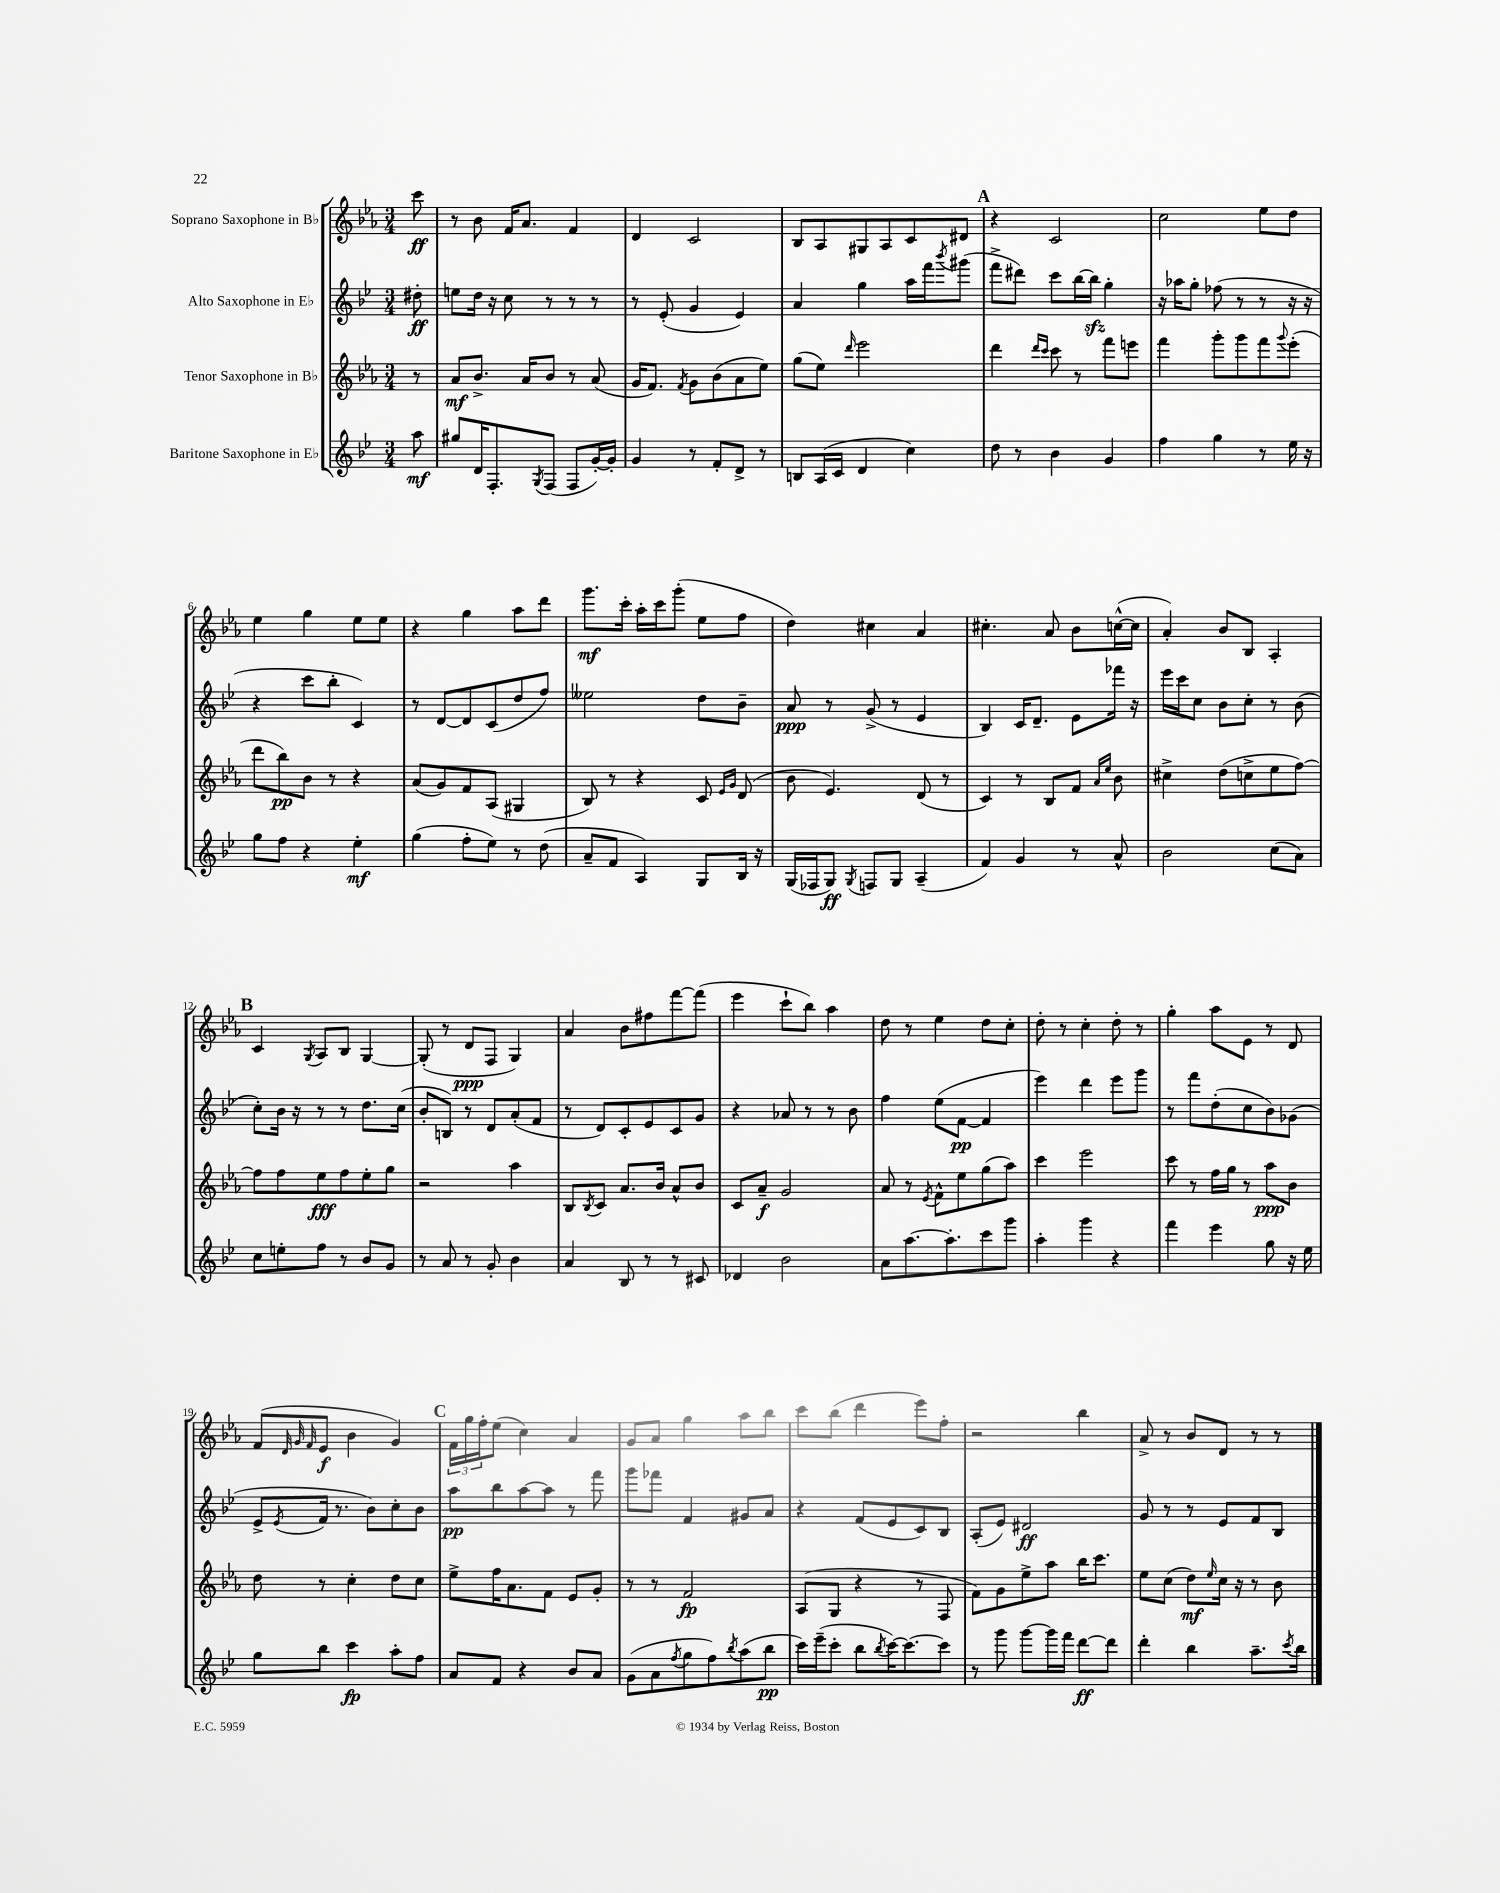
<<
\new StaffGroup <<
\new Staff = "s0" \with { instrumentName = "Soprano Saxophone in Bb" } {
    \clef treble \key ees \major \numericTimeSignature \time 3/4 \partial 8
    c'''8\ff |
    r8 bes'8 f'16 aes'8. f'4 |
    d'4 c'2 |
    bes8 aes8 gis8 aes8 c'8 dis'8 |
    \mark \markup { \bold "A" } r4 c'2 |
    c''2 ees''8 d''8 |
    ees''4 g''4 ees''8 ees''8 |
    r4 g''4 aes''8 d'''8 |
    g'''8.\mf c'''16-. aes''16-. c'''16 g'''8-.( ees''8 f''8 |
    d''4) cis''4 aes'4 |
    cis''4.-. aes'8 bes'8 c''16~-^( c''16 |
    aes'4-.) bes'8 bes8 aes4-. |
    \mark \markup { \bold "B" } c'4 \acciaccatura { g8 } aes8 bes8 g4~ |
    g8-.( r8 d'8\ppp f8 g4) |
    aes'4 bes'8 fis''8 f'''8~ f'''8( |
    ees'''4 c'''8-! bes''8) aes''4 |
    d''8 r8 ees''4 d''8 c''8-. |
    d''8-. r8 c''4-. d''8-. r8 |
    g''4-. aes''8 ees'8 r8 d'8 |
    f'8( \grace { d'32 g'32 f'32 } ees'8\f bes'4 g'4) |
    \mark \markup { \bold "C" } \tuplet 3/2 { f'16 g''16 f''16-. } ees''8( c''4) aes'4 |
    g'8 aes'8 g''4 aes''8 bes''8 |
    c'''8 bes''8( d'''4 ees'''8) f''8-. |
    r2 bes''4 |
    aes'8-> r8 bes'8 d'8 r8 r8 \bar "|." |
}
\new Staff = "s1" \with { instrumentName = "Alto Saxophone in Eb" } {
    \clef treble \key bes \major \numericTimeSignature \time 3/4 \partial 8
    dis''8-.\ff |
    e''8 d''16 r16 c''8 r8 r8 r8 |
    r8 ees'8-.( g'4 ees'4) |
    a'4 g''4 a''16 f'''16 \acciaccatura { bes'''8 } gis'''8( |
    \mark \markup { \bold "A" } f'''8-> dis'''8) c'''8 bes''16~ bes''16\sfz g''4-. |
    r16 aes''16 g''8-. fes''8( r8 r8 r16 r16 |
    r4 c'''8 bes''8-. c'4) |
    r8 d'8~ d'8 c'8( d''8 f''8) |
    eeses''2 d''8 bes'8-- |
    a'8\ppp r8 g'8->( r8 ees'4 |
    bes4) c'16 d'8.-- ees'8 fes'''16 r16 |
    ees'''16 c'''16 c''8 bes'8 c''8-. r8 bes'8( |
    \mark \markup { \bold "B" } c''8-.) bes'16 r16 r8 r8 d''8. c''16( |
    bes'8-. b8) r8 d'8 a'8-.( f'8 |
    r8 d'8) c'8-. ees'8 c'8 g'8 |
    r4 aes'8 r8 r8 bes'8 |
    f''4 ees''8( f'8~\pp f'4 |
    ees'''4) d'''4 ees'''8 g'''8 |
    r8 f'''8 d''8-.( c''8 bes'8) ges'8( |
    ees'8-> \acciaccatura { ees'8 } f'16 r8. bes'8) c''8-. bes'8 |
    \mark \markup { \bold "C" } a''8\pp bes''8 a''8~ a''8 r8 f'''8 |
    g'''8 fes'''8 f'4 gis'8 a'8 |
    r4 f'8( ees'8 c'8) bes8 |
    a8-.( ees'8) dis'2\ff |
    g'8 r8 r8 ees'8 f'8 bes8 \bar "|." |
}
\new Staff = "s2" \with { instrumentName = "Tenor Saxophone in Bb" } {
    \clef treble \key ees \major \numericTimeSignature \time 3/4 \partial 8
    r8 |
    aes'8\mf bes'8.-> aes'16 bes'8 r8 aes'8( |
    g'16 f'8.) \acciaccatura { f'8 } g'8 bes'8( aes'8 ees''8) |
    g''8( ees''8) \grace { d'''16 } ees'''2 |
    \mark \markup { \bold "A" } d'''4 \grace { d'''16 c'''16 } c'''8 r8 f'''8 e'''8 |
    f'''4 g'''8-. g'''8 f'''8 \appoggiatura { g'''8 } ees'''8-.( |
    d'''8 bes''8\pp) bes'8 r8 r4 |
    aes'8( g'8) f'8 aes8( gis4 |
    bes8) r8 r4 c'8 \grace { ees'16 g'16 } d'8( |
    bes'8 ees'4.) d'8( r8 |
    c'4) r8 bes8 f'8 \grace { aes'16 ees''16 } bes'8 |
    cis''4-> d''8( c''8-> ees''8 f''8~) |
    \mark \markup { \bold "B" } f''8 f''8 ees''8\fff f''8 ees''8-. g''8 |
    r2 aes''4 |
    bes8 \acciaccatura { bes8 } c'8 aes'8. bes'16 aes'8-^ bes'8 |
    c'8 aes'8--\f g'2 |
    aes'8 r8 \acciaccatura { ees'8 } f'8-^ ees''8 g''8( aes''8) |
    c'''4 ees'''2 |
    c'''8 r8 f''16 g''16 r8 aes''8\ppp bes'8 |
    d''8 r8 c''4-. d''8 c''8 |
    \mark \markup { \bold "C" } ees''8-> f''16 aes'8. f'8 ees'8 g'8-. |
    r8 r8 f'2\fp |
    aes8( g8 r4 r8 f8 |
    f'8) g'8 ees''8-> aes''8 bes''16 c'''8. |
    ees''8 c''8( d''8\mf) \grace { ees''16 } c''16 r16 r8 bes'8 \bar "|." |
}
\new Staff = "s3" \with { instrumentName = "Baritone Saxophone in Eb" } {
    \clef treble \key bes \major \numericTimeSignature \time 3/4 \partial 8
    a''8\mf |
    gis''8 d'16 f8.-. \acciaccatura { g8 } f8( f8 g'16~-.) g'16-. |
    g'4 r8 f'8-. d'8-> r8 |
    b8 a16( c'16 d'4 c''4) |
    \mark \markup { \bold "A" } d''8 r8 bes'4 g'4 |
    f''4 g''4 r8 ees''16 r16 |
    g''8 f''8 r4 ees''4-.\mf |
    g''4( f''8-. ees''8) r8 d''8( |
    a'8-- f'8 a4) g8 bes16 r16 |
    g16( fes16 g8\ff) \acciaccatura { g8 } f8 g8 a4--( |
    f'4) g'4 r8 a'8-^ |
    bes'2 c''8( a'8) |
    \mark \markup { \bold "B" } c''8 e''8-. f''8 r8 bes'8 g'8 |
    r8 a'8 r8 g'8-. bes'4 |
    a'4 bes8 r8 r8 cis'8 |
    des'4 bes'2 |
    a'8 a''8.~ a''8.-. c'''8 g'''8 |
    a''4-. g'''4 r4 |
    f'''4 ees'''4 g''8 r16 ees''16 |
    g''8 bes''8 c'''4\fp a''8-. f''8 |
    \mark \markup { \bold "C" } a'8 f'8 r4 bes'8 a'8 |
    g'8( a'8 \acciaccatura { f''8 } g''8 f''8) \acciaccatura { bes''8 } a''8( bes''8\pp |
    c'''16) ees'''16--( c'''8-. bes''8 \acciaccatura { bes''8 } c'''16~) c'''8.~ c'''8 |
    r8 g'''8 g'''8~ g'''16 f'''16 d'''8~\ff d'''8 |
    d'''4-. bes''4 a''8.-- \acciaccatura { c'''8 } bes''16 \bar "|." |
}
>>
>>
